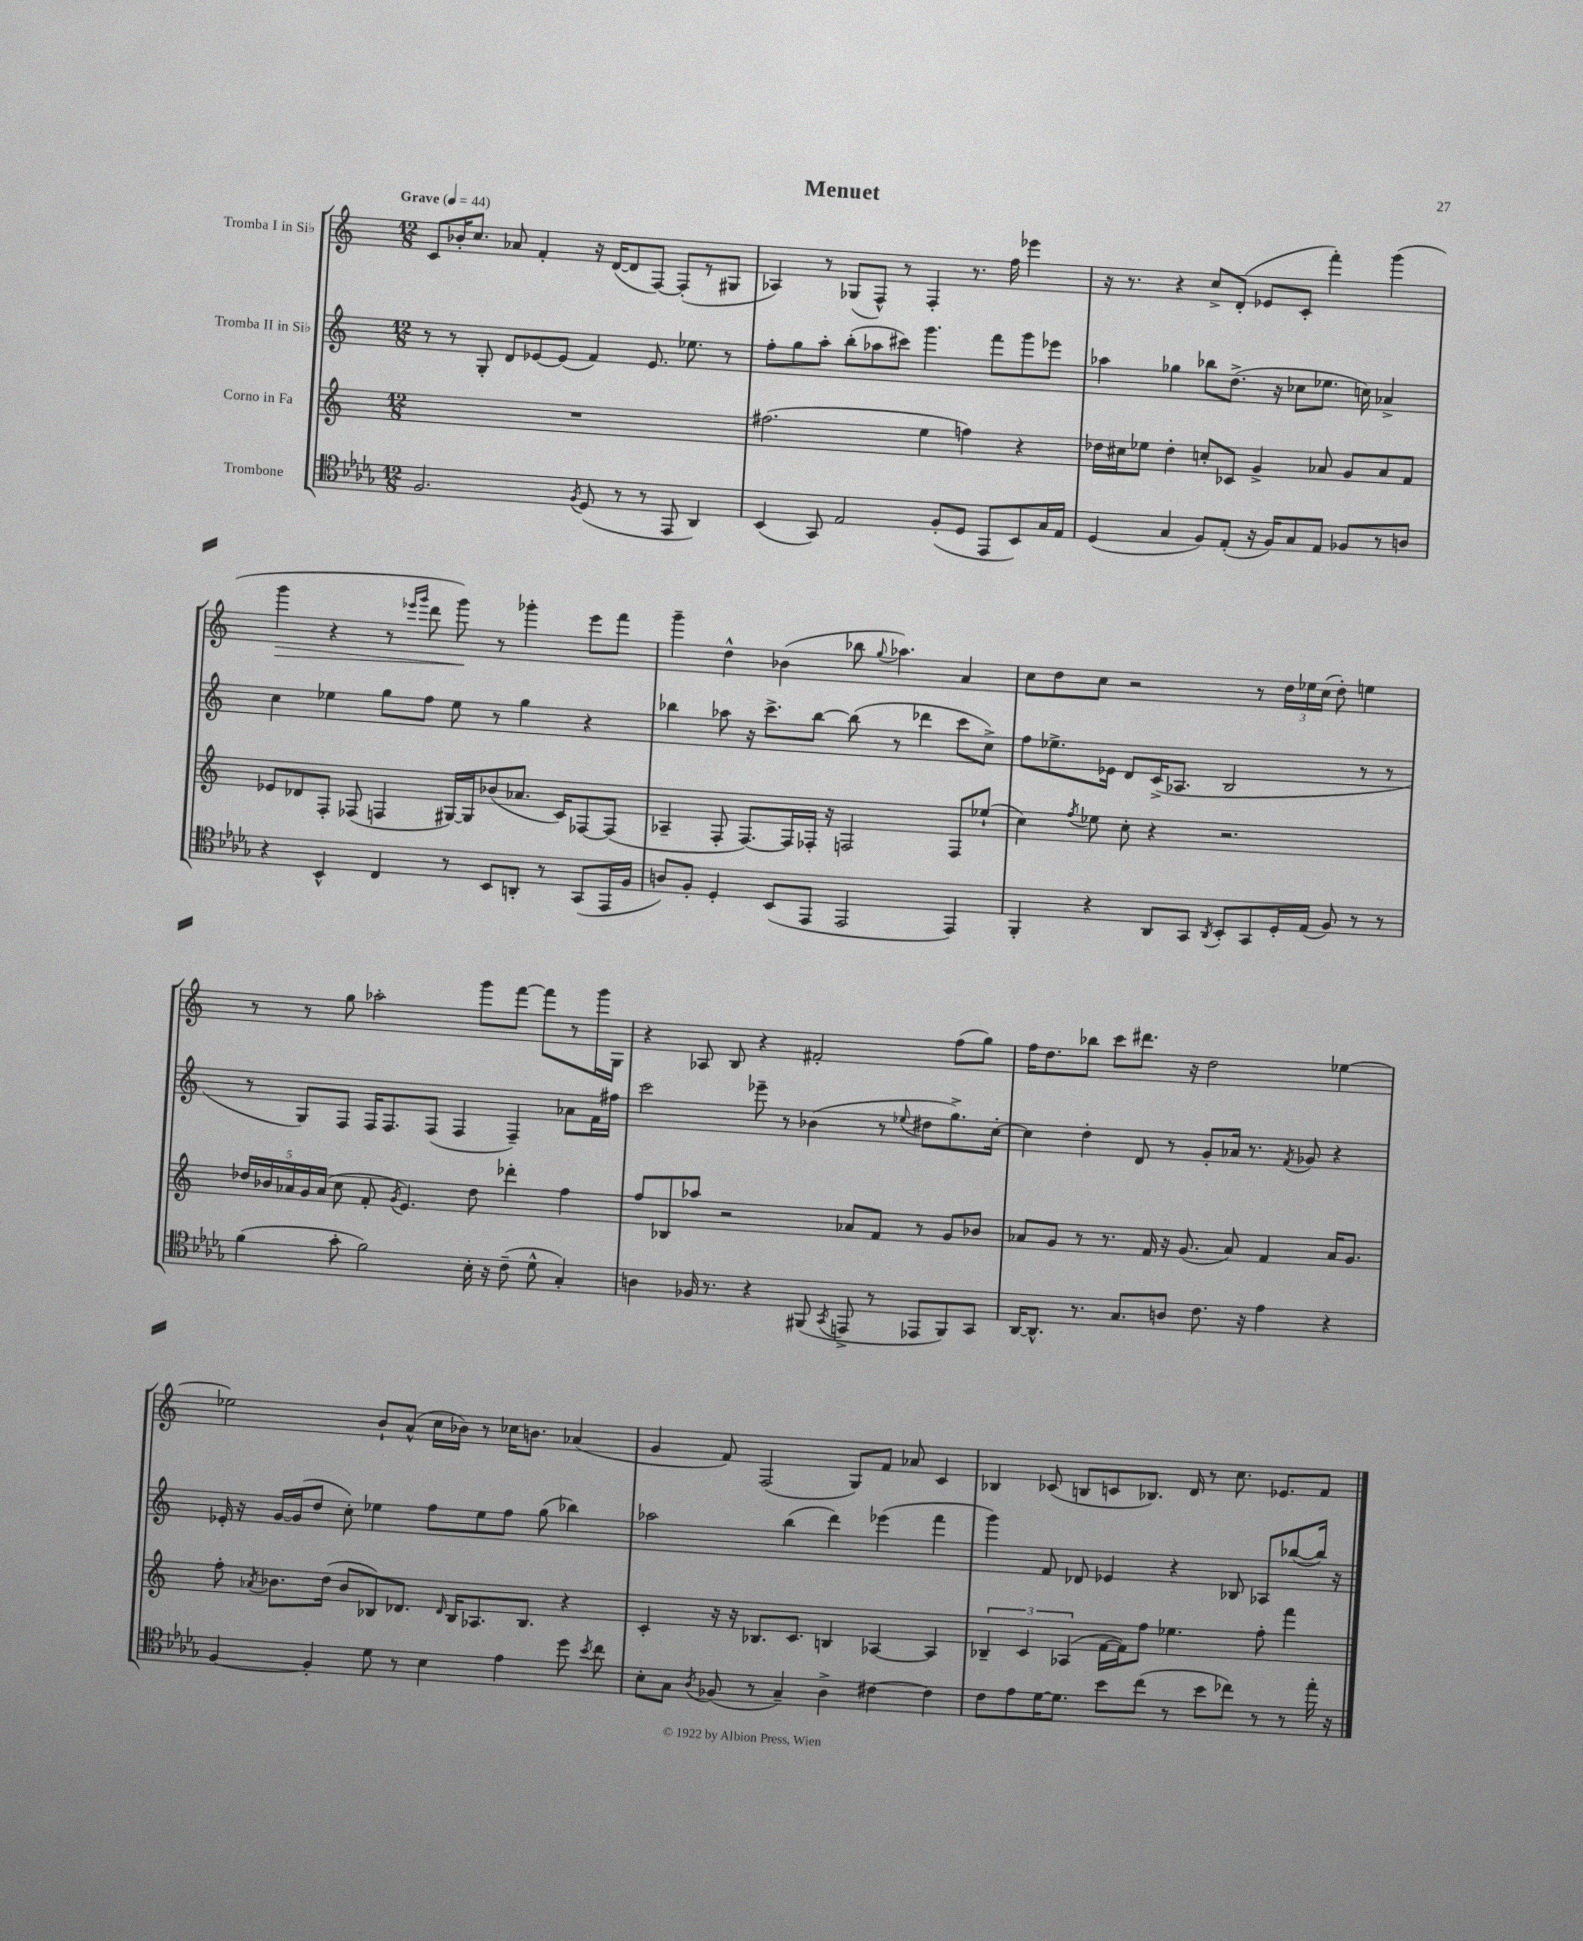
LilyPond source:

\header { title = "Menuet" }
<<
\new StaffGroup <<
\new Staff = "s0" \with { instrumentName = "Tromba I in Sib" } {
    \clef treble \key c \major \numericTimeSignature \time 12/8 \tempo "Grave" 4 = 44
    \autoBeamOff c'8[ bes'16-. c''8.] aes'8 f'4-. r16 d'16[~( d'8 f8]~) f8[-.( r8 gis8] |
    aes4) r8 ges8[( f8]-^) r8 f4-. r8. f''16 ees'''4 |
    r16 r8. r4 c''8[-> d'8]-.( ees'8[ c'8]-. f'''4-.) g'''4( |
    g'''4\> r4 r8 \grace { ees'''16[ g'''16] } d'''8 g'''8\!) r8 ges'''4-. ees'''8[ f'''8] |
    g'''4-- d''4-^ bes'4( bes''8 \appoggiatura { g''8 } aes''4.) a'4 |
    c''8[ d''8 c''8] r2 r8 \tuplet 3/2 { d''16[ ees''16 c''16]( } d''8-.) e''4 |
    r8 r8 g''8 aes''2-. g'''8[ f'''8]~ f'''8[ r8 g'''16 g16] |
    r4 aes8 b8 r4 fis'2-. f''8[( g''8]) |
    f''16[ d''8. bes''8] c'''8[ dis'''8.] r16 d''2 ees''4~ |
    ees''2 b'8[-! a'8]-^( c''16[ bes'16]) r8 ces''16[ b'8.] aes'4( |
    g'4 f'8) f2( g8[) f'8] aes'8 c'4 |
    bes4 ces'8( b8[ c'8 bes8.]) d'16 r8 c''8. ees'8.[ f'8] \bar "|." |
}
\new Staff = "s1" \with { instrumentName = "Tromba II in Sib" } {
    \clef treble \key c \major \numericTimeSignature \time 12/8
    \autoBeamOff r8 r8 g8-. d'8[ ees'8~ ees'8]( f'4) ees'8. ees''8. r8 |
    f''8[-. g''8 a''8]-. b''8[-.( aes''8 cis'''8]) g'''4. f'''8[ g'''8 ees'''8] |
    aes''4 ges''4 bes''8[ d''8.]->( r16 ces''8[ ees''8.] c''16) aes'4-> |
    c''4 ees''4 g''8[ f''8] ees''8 r8 g''4 r4 |
    bes''4 aes''8 r16 c'''8.[-> bes''8]~ bes''8( r8 des'''4 c'''8[ c''8]->) |
    f''8[ ees''8.-> ees'16] d'8[ c'16->( aes8.] b2 r8 r8 |
    r8 g8[) f8] f16[ f8. f8]( f4 f4--) aes'8[ f'16 fis''16] |
    c'''2 ees'''8-- r8 bes'4( r8 \appoggiatura { ees''8 } dis''8[ g''8.->) c''16]~-. |
    c''4 d''4-. d'8 r8 g'8[-. aes'16] r8. \acciaccatura { f'8 } ges'8 r4 |
    ees'16-. r16 g'16[~ g'16( d''8] c''8-.) ees''4 f''8[ ees''8 f''8] g''8( bes''4) |
    aes''2 b''4( d'''4) ees'''4( f'''4 |
    g'''4) f'8 des'8 ees'4 r4 bes8 aes8[ bes''8~( bes''16]) r16 \bar "|." |
}
\new Staff = "s2" \with { instrumentName = "Corno in Fa" } {
    \clef treble \key c \major \numericTimeSignature \time 12/8
    \autoBeamOff R1. |
    fis''2.( e''4 f''4) r4 |
    des''16[ cis''16 ees''8] des''4-. c''8[-. ces'8] g'4-> aes'8 g'8[ aes'8 f'8] |
    ees'8[ des'8 f8]-. fes8( f4 gis16[~) gis16 bes'8( aes'8.] c'16[) fes8~ fes8]( |
    aes4-- f8-. f8.[~) f16 fes16]-. r16 f2 f8[ ees''8]-!( |
    c''4) \acciaccatura { f''8 } ees''8 c''8-. r4 r2. |
    \tuplet 5/4 { des''16[ bes'16 aes'16 g'16 aes'16]( } c''8 f'8-. \acciaccatura { g'8 } e'4.) des''8 des'''4-. f''4 |
    f''8[ bes8 aes''8] r2 aes'8[ f'8] r8 g'8[ bes'8] |
    aes'8[ g'8] r8 r8. f'16 r16 g'8.( aes'8) f'4 aes'16[ g'8.] |
    f''8-. \acciaccatura { aes'8 } bes'8.[ d''16]( bes'8[ bes8) des'8.] \grace { des'16 } bes16[ aes8. bes8.] r4 |
    c'4-. r16 r16 bes8.[ c'8.] b4 aes4~ aes4 |
    \tuplet 3/2 { bes4-- c'4 aes4( } f'16[~ f'16) f''8] ees''4. f''8-. f'''4 \bar "|." |
}
\new Staff = "s3" \with { instrumentName = "Trombone" } {
    \clef tenor \key des \major \numericTimeSignature \time 12/8
    \autoBeamOff f2. \acciaccatura { f8 } des8( r8 r8 ees,8 aes,4) |
    bes,4( ges,8) ees2 f8[-.( des8] ees,8[ bes,8) ges16 ees16] |
    des4( ges4 f8[) ees8]-.( r16 f16[) ges8 ees8] fes8[ r8 a8] |
    r4 bes,4-^ c4 r8 bes,8[ a,8]-. r8 ges,8[( ees,16 f16] |
    a8[) f8]-. des4-. bes,8[( ees,8] ees,2 ees,4) |
    f,4-. r4 aes,8[ ges,8] \acciaccatura { aes,8 } bes,8[-. ges,8 des16-. ees16]( f8) r8 r8 |
    f'4( ges'8-. f'2) bes16-. r16 c'8--( des'8-^ ges4-.) |
    a4 fes16 r8. r4 fis,8( \acciaccatura { ges,8 } e,8-> r8 ees,8[ fis,8) ges,8] |
    aes,16[~ aes,8.]-^ r8. ges8.[ a8] c'8. r16 ees'4 r4 |
    f4~ f4-. des'8 r8 bes4 ees'4 des''8 \acciaccatura { bes'8 } c''8 |
    bes8[-. ges8] \acciaccatura { aes8 } fes8( r8 ges4--) aes4-> cis'4~ cis'4 |
    c'8[ ees'8 des'16~ des'8.] bes'8[ c''8]( r8 bes'8[ ces''8]) r8 r8 ees''16-. r16 \bar "|." |
}
>>
>>
\layout { \context { \Score \remove "Bar_number_engraver" } }
